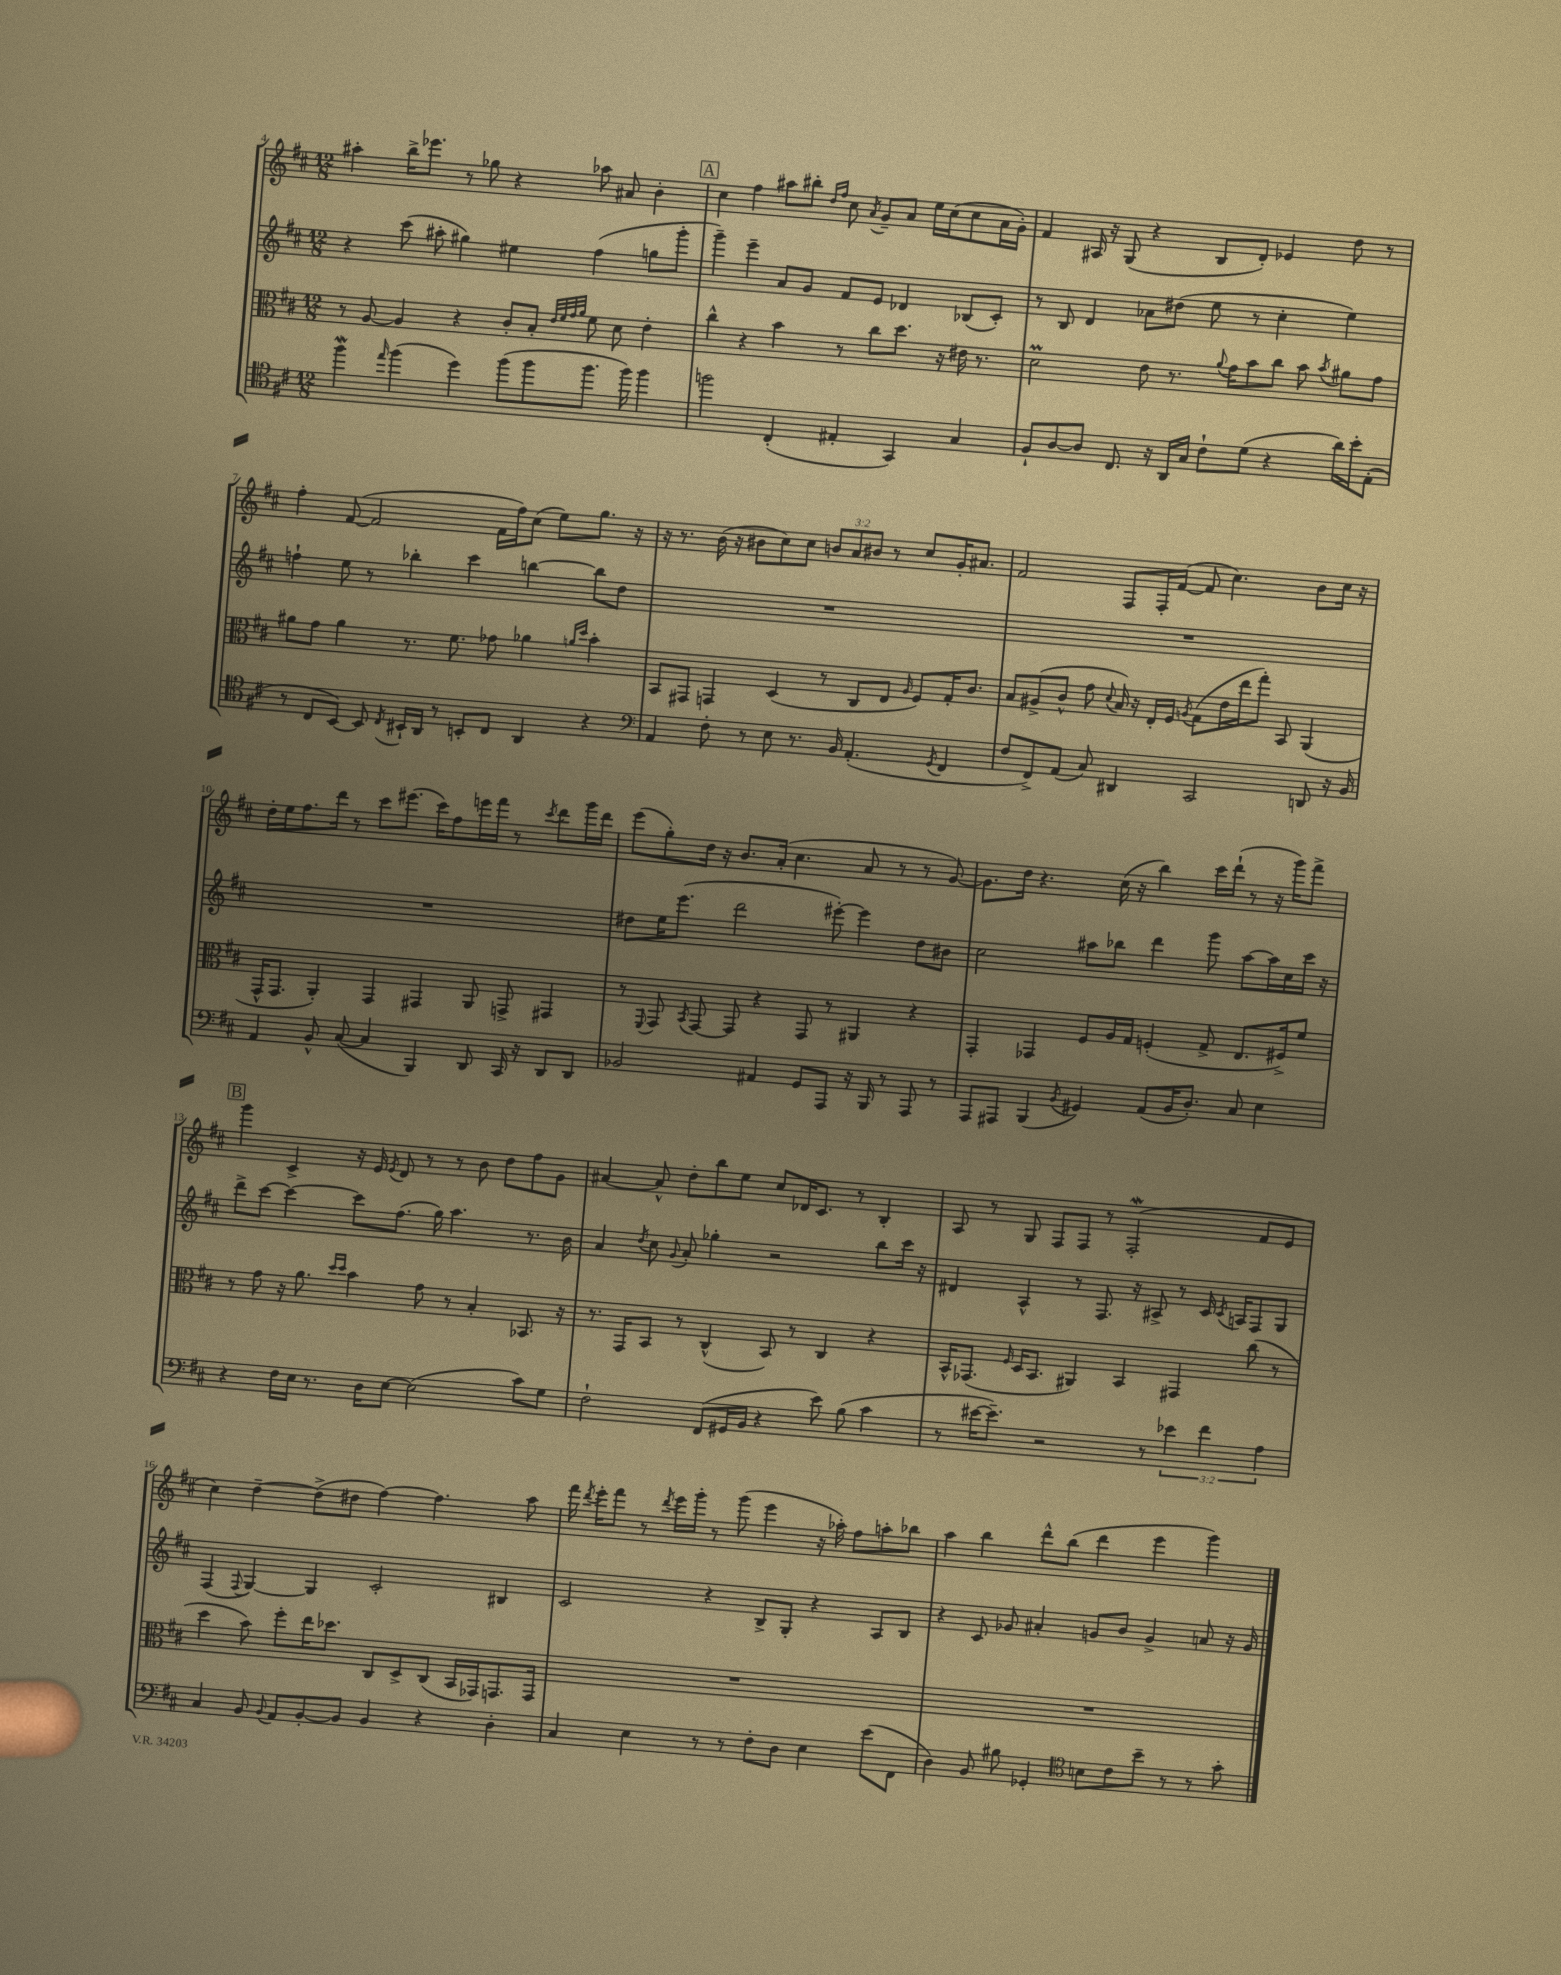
<<
\new StaffGroup <<
\new Staff = "s0" {
    \clef treble \key d \major \numericTimeSignature \time 12/8 \override Staff.TupletNumber.text = #tuplet-number::calc-fraction-text
    \autoBeamOff ais''4-. b''16[-> ees'''8.] r8 ges''8 r4 aes''8 ais'8 b'4-. |
    \mark \markup { \box "A" } cis''4 fis''4 ais''8[ bis''8]-. \grace { d''16[ fis''16] } cis''8 \acciaccatura { a'8 } g'8[-- a'8] e''16[ cis''16( cis''8 a'16 g'16]-.) |
    fis'4 ais16 r16 g8( r4 b8[ d'8]-.) ees'4 d''8 r8 |
    fis''4-. fis'8~( fis'2 fis'16[ fis''16) cis''8]( e''8[) g''8.] r16 |
    r16 r8. b'16( r16 bis'8[ cis''8) cis''8] \tuplet 3/2 { b'8[ a'8 bis'8] } r8 cis''8[ g'16-. ais'8.] |
    fis'2 fis8[ fis16-. fis'16]~( fis'8 cis''4.) b'8[ cis''16] r16 |
    d''16[-. e''16 fis''8. d'''16] r8 cis'''8[ eis'''8.]( cis'''16[) fis''8 e'''16 fis'''16] r8 \acciaccatura { cis'''8 } d'''8[ g'''16 d'''16] |
    e'''8[( g''8-.) d''16] r16 b'8.[ a'16]-.( cis''4. a'8 r8 r8 g'8~) |
    g'8.[ d''16] r4. cis''16( r16 b''4) cis'''16[ d'''16]-!( r8 r16 g'''16[) fis'''8]-> |
    \mark \markup { \box "B" } g'''4 cis'4-> r16 e'16 \acciaccatura { e'8 } d'8 r8 r8 b'8 d''8[ fis''8 g'8] |
    ais'4~ ais'8-^ d''8[-. b''8 e''8] cis''8[ des'16 cis'8.] r8 b4-. |
    a8 r8 g8 fis8[ fis8] r8 fis2-.\mordent( fis'8[ e'8] |
    cis''4) d''4~-- d''8[->( dis''8] fis''4~) fis''4. a''8 |
    fis'''16 \acciaccatura { d'''8 } e'''16[-. fis'''8] r8 \acciaccatura { d'''8 } e'''16[ g'''16]-. r8 g'''8( e'''4 r16 aes''16-.) fis''8[ a''8-. bes''8] |
    a''4 b''4 d'''8[-^ b''8]( d'''4 e'''4 g'''4) \bar "|." |
}
\new Staff = "s1" {
    \clef treble \key d \major \numericTimeSignature \time 12/8
    \autoBeamOff r4 cis'''8( ais''8-. gis''4) eis''4 fis''4( g''8[ g'''8]-. |
    \mark \markup { \box "A" } g'''4--) e'''4-- a'8[ g'8] fis'8[ e'8] des'4 bes8[( cis'8]-.) |
    r8 b8 d'4 aes'8[ dis''8]( e''8 r8 cis''4-. e''4) |
    f''4-! e''8 r8 bes''4-. cis'''4 b''4~ b''8[ d''8] |
    R1. |
    R1. |
    R1. |
    dis''8[ e''16 e'''8.]( d'''2 eis'''8~-.) eis'''4 dis''8[ bis'8] |
    cis''2 ais''8[ bes''8] d'''4 g'''8 ais''8[~ ais''16 cis''16 cis'''16] r16 |
    \mark \markup { \box "B" } d'''8[-> cis'''8]~ cis'''4~ cis'''8[ fis''8.]( g''16) a''4. r8. b'16 |
    a'4 \acciaccatura { d''8 } cis''8 \appoggiatura { g'8 } a'8-. ges''4-. r2 b''8[ cis'''16] r16 |
    dis'4 a4-^ r8 fis8. r16 ais8-> r8 cis'16 \acciaccatura { cis'8 } a16[ fis8 g8] |
    fis4( \appoggiatura { fis8 } g4~) g4 cis'2-. bis4 |
    cis'2 r4 b8[-> g8]-. r4 a8[ b8] |
    r4 cis'8 ges'8 ais'4-. g'8[ b'8] g'4-> a'8 r16 g'16 \bar "|." |
}
\new Staff = "s2" {
    \clef alto \key d \major \numericTimeSignature \time 12/8
    \autoBeamOff r8 a8~ a4 r4 cis'8[-. b8]-. \grace { e'32[ fis'32 g'32 a'32] } fis'8 d'8 e'4-. |
    \mark \markup { \box "A" } cis''4-^ r4 b'4 r8 cis''8[ d''8.] r16 eis'16 r8. |
    d'2\prall e'8 r8. \appoggiatura { a'8 } g'16[ b'8 cis''8] b'8 \acciaccatura { b'8 } ais'8[ g'8] |
    ais'8[ g'8] ais'4 r8. fis'8. ges'8 aes'4 \grace { a'16[ d''16] } b'4-. |
    b,8[ gis,8] g,4 d4( r8 cis8[ e8] \grace { a16 } fis8[) g16-. cis'8.] |
    b8[ ais8->( cis'8]-^ g'8 \appoggiatura { d'8 } b16) r16 e16[-. fis16] \acciaccatura { a8 } g8[( e'16 e''16 g''8]-.) b,8 a,4( |
    g,16[-^ g,8.] a,4-.) g,4 gis,4 a,8 g,8-> gis,4 |
    r8 \appoggiatura { fis,8 } g,8 \acciaccatura { b,8 } g,8~ g,8 r4 g,8 r8 ais,4 r4 |
    g,4-. ges,4 fis8[ a16 g16] f4-.( g8-> e8.[ fis16->) fis'8] |
    \mark \markup { \box "B" } r8 g'8 r16 a'8. \grace { d''16[ d''16] } b'4 g'8 r8 b4-. bes,8. r16 |
    r8. g,16[ b,8] r8 cis4-^( b,8) r8 cis4 r4 |
    b,16[-^ ges,8.]( \grace { fis16 } d16[ b,8.] ais,4) b,4 gis,4 cis''8( r8 |
    d''4 b'8) fis''8[-. e''16 des''8.] cis8[ d8-> cis8]( b,16[ ges,16) g,8. g,16] |
    R1. |
    R1. \bar "|." |
}
\new Staff = "s3" {
    \clef tenor \key d \major \numericTimeSignature \time 12/8 \override Staff.TupletNumber.text = #tuplet-number::calc-fraction-text
    \autoBeamOff fis''4\mordent \grace { e''16 } fis''4( d''4) fis''8[( fis''8 fis''8.] fis''16) fis''4 |
    \mark \markup { \box "A" } f''2 cis4-.( eis4-. g,4) g4 |
    fis8[-! a8~ a8] cis8. r16 a,16[ g16] cis'8[-! d'8]( r4 a'16[) b'16-. e8]-.( |
    r8 cis8[ b,8]~) b,8 \acciaccatura { cis8 } bis,16[-! a,16] r8 b,8[-. cis8] a,4 r4 |
    \clef bass a,4 fis8-. r8 e8 r8. b,16 a,4.-.( \acciaccatura { g,8 } fis,4 |
    fis8[ fis,8->) a,8]( cis8) dis,4 cis,2 d,8 r16 b,16 |
    a,4 b,8-^ cis8~( cis4 b,,4) d,8 cis,16 r16 d,8[ d,8] |
    bes,2 ais,4 g,8[ a,,8] r16 b,,16 r8 a,,8 r8 |
    a,,8[ ais,,8] b,,4( \acciaccatura { b,8 } gis,4) a,8[( b,16 d8.]-.) cis8 e4 |
    \mark \markup { \box "B" } r4 fis16[ e16] r8. d16[ e8]~ e2( cis'8[) g8] |
    fis2-! fis,8[( gis,16 b,16] r4 e'8) b8( cis'4 |
    r8 eis'16[~ eis'8.]--) r2 r8 \tuplet 3/2 { ees'4 fis'4 a4 } |
    cis4 b,8 \appoggiatura { b,8 } a,8[ b,8~-. b,8] b,4 r4 d4-. |
    cis4 e4 r8 r8 fis8[-. d8] e4 e'8[( fis,8] |
    d4) b,8 bis8 ges,4-. \clef tenor b8[ cis'8 b'8]-- r8 r8 g'8-. \bar "|." |
}
>>
>>
\layout { \context { \Score currentBarNumber = #4 } }
